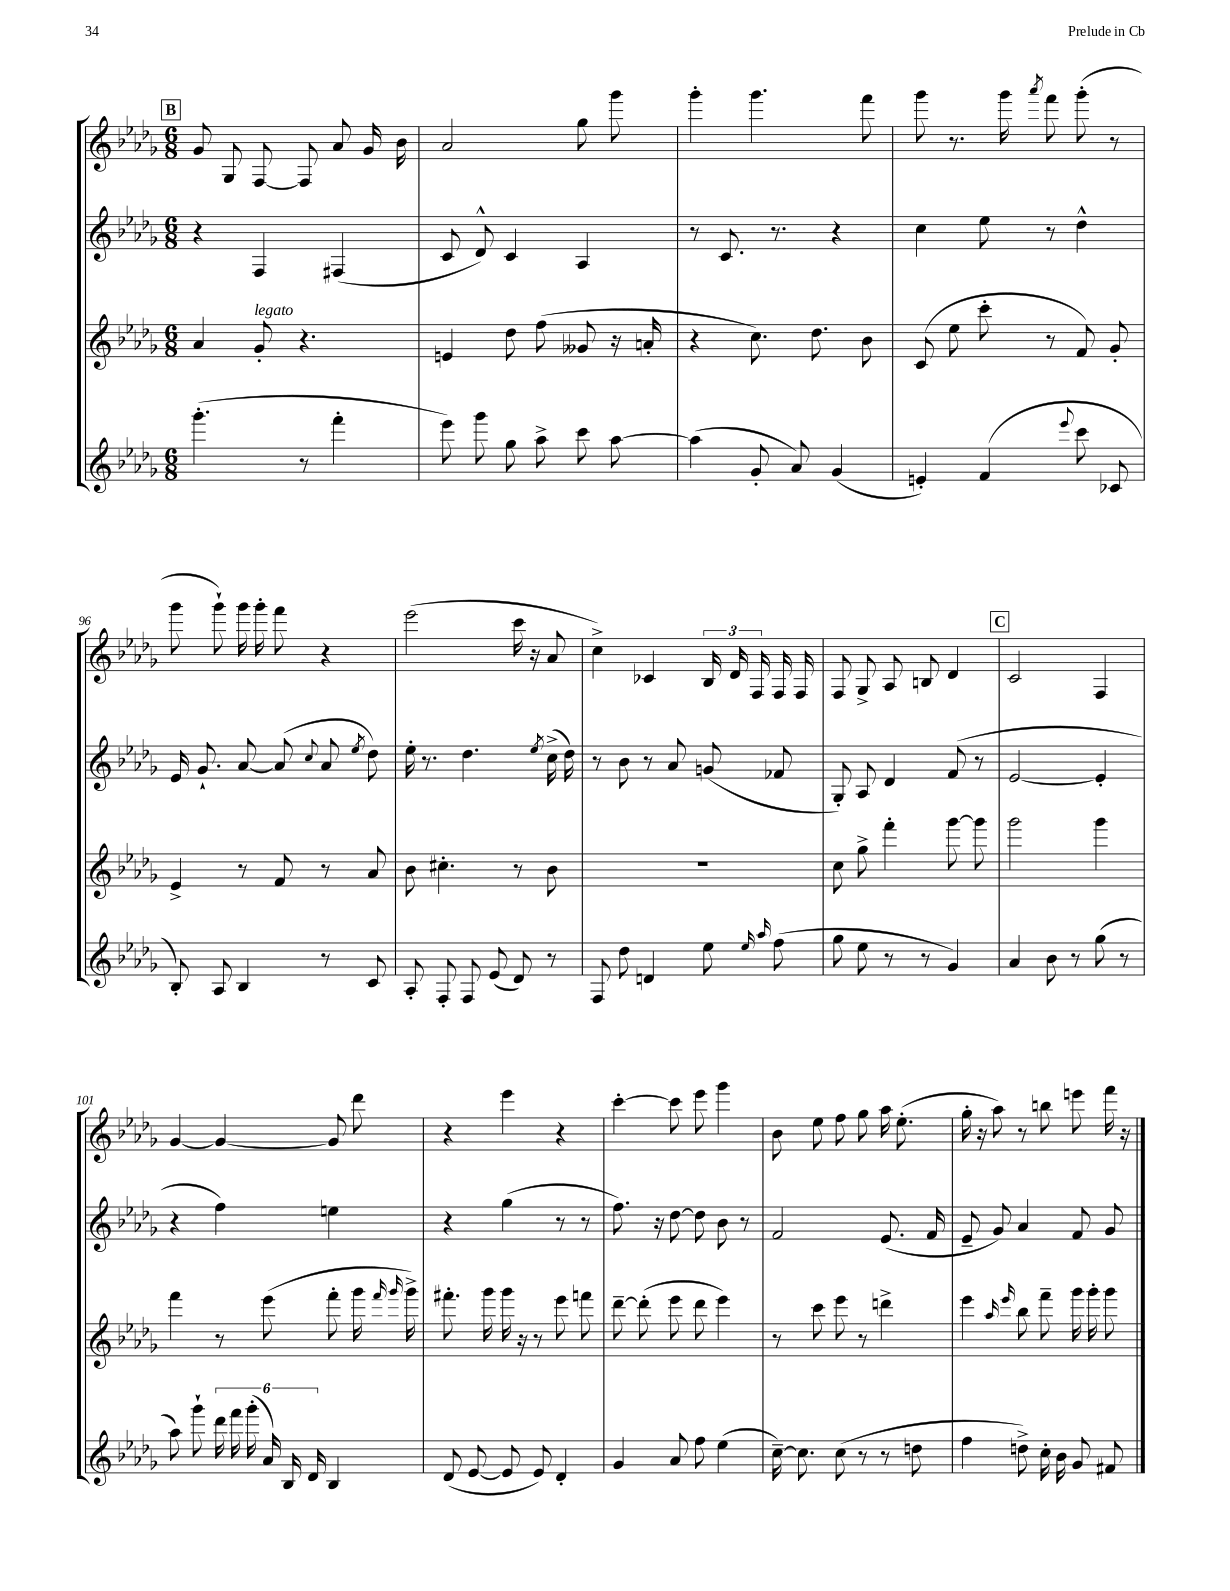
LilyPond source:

<<
\new StaffGroup <<
\new Staff = "s0" {
    \clef treble \key des \major \numericTimeSignature \time 6/8
    \autoBeamOff \mark \markup { \box "B" } ges'8 ges8 f8~ f8 aes'8 ges'16 bes'16 |
    aes'2 ges''8 ges'''8 |
    ges'''4-. ges'''4. f'''8 |
    ges'''8 r8. ges'''16 \acciaccatura { aes'''8 } f'''8 ges'''8-.( r8 |
    ges'''8 ges'''8-!) ges'''16 ges'''16-. f'''8 r4 |
    ees'''2( c'''16 r16 aes'8 |
    c''4->) ces'4 \tuplet 3/2 { bes16 des'16 f16 } f16 f16 |
    f8 ges8-> aes8 b8 des'4 |
    \mark \markup { \box "C" } c'2 f4 |
    ges'4~ ges'4~ ges'8 des'''8 |
    r4 ees'''4 r4 |
    c'''4~-. c'''8 ees'''8 ges'''4 |
    bes'8 ees''8 f''8 ges''8 aes''16 ees''8.-.( |
    ges''16-. r16 aes''8) r8 b''8 e'''8 f'''16 r16 \bar "|." |
}
\new Staff = "s1" {
    \clef treble \key des \major \numericTimeSignature \time 6/8
    \autoBeamOff \mark \markup { \box "B" } r4 f4 fis4( |
    c'8 des'8-^) c'4 aes4 |
    r8 c'8. r8. r4 |
    c''4 ees''8 r8 des''4-^ |
    ees'16 ges'8.-! aes'8~ aes'8( \appoggiatura { c''8 } aes'8 \acciaccatura { ees''8 } des''8) |
    ees''16-. r8. des''4. \acciaccatura { ees''8 } c''16->( des''16) |
    r8 bes'8 r8 aes'8 g'8( fes'8 |
    ges8-.) aes8 des'4 f'8( r8 |
    \mark \markup { \box "C" } ees'2~ ees'4-. |
    r4 f''4) e''4 |
    r4 ges''4( r8 r8 |
    f''8.) r16 des''8~ des''8 bes'8 r8 |
    f'2 ees'8.( f'16 |
    ees'8-- ges'8) aes'4 f'8 ges'8 \bar "|." |
}
\new Staff = "s2" {
    \clef treble \key des \major \numericTimeSignature \time 6/8
    \autoBeamOff \mark \markup { \box "B" } aes'4 ges'8-.^\markup { \italic "legato" } r4. |
    e'4 des''8 f''8( geses'8 r16 a'16-. |
    r4 c''8.) des''8. bes'8 |
    c'8( ees''8 c'''8-. r8 f'8) ges'8-. |
    ees'4-> r8 f'8 r8 aes'8 |
    bes'8 cis''4.-. r8 bes'8 |
    R2. |
    c''8 ges''8-> f'''4-. ges'''8~ ges'''8 |
    \mark \markup { \box "C" } ges'''2 ges'''4 |
    f'''4 r8 ees'''8( f'''8-. ges'''16 \grace { f'''16 ges'''16 } ges'''16->) |
    fis'''8.-. ges'''16 ges'''16 r16 r8 ees'''8 f'''8 |
    des'''8~-- des'''8-.( ees'''8 des'''8 ees'''4) |
    r8 c'''8 ees'''8 r8 d'''4-> |
    ees'''4 \grace { aes''16 ees'''16 } bes''8 f'''8-- ges'''16 ges'''16-. ges'''8 \bar "|." |
}
\new Staff = "s3" {
    \clef treble \key des \major \numericTimeSignature \time 6/8
    \autoBeamOff \mark \markup { \box "B" } ges'''4.-.( r8 f'''4-. |
    ees'''8) ges'''8 ges''8 aes''8-> c'''8 aes''8~ |
    aes''4( ges'8-. aes'8) ges'4( |
    e'4-.) f'4( \appoggiatura { ees'''8 } c'''8 ces'8 |
    bes8-.) aes8 bes4 r8 c'8 |
    aes8-. f8-. f8 ees'8( des'8) r8 |
    f8 des''8 d'4 ees''8 \grace { ees''16 aes''16 } f''8( |
    ges''8 ees''8 r8 r8 ges'4) |
    \mark \markup { \box "C" } aes'4 bes'8 r8 ges''8( r8 |
    aes''8) ges'''8-! \tuplet 6/4 { des'''16 f'''16 ges'''16-.( aes'16) bes16 des'16 } bes4 |
    des'8( ees'8~ ees'8 ees'8) des'4-. |
    ges'4 aes'8 f''8 ees''4( |
    c''16~--) c''8. c''8( r8 r8 d''8 |
    f''4 d''8->) c''16-. bes'16 ges'8 fis'8 \bar "|." |
}
>>
>>
\layout { \context { \Score currentBarNumber = #92 } }
